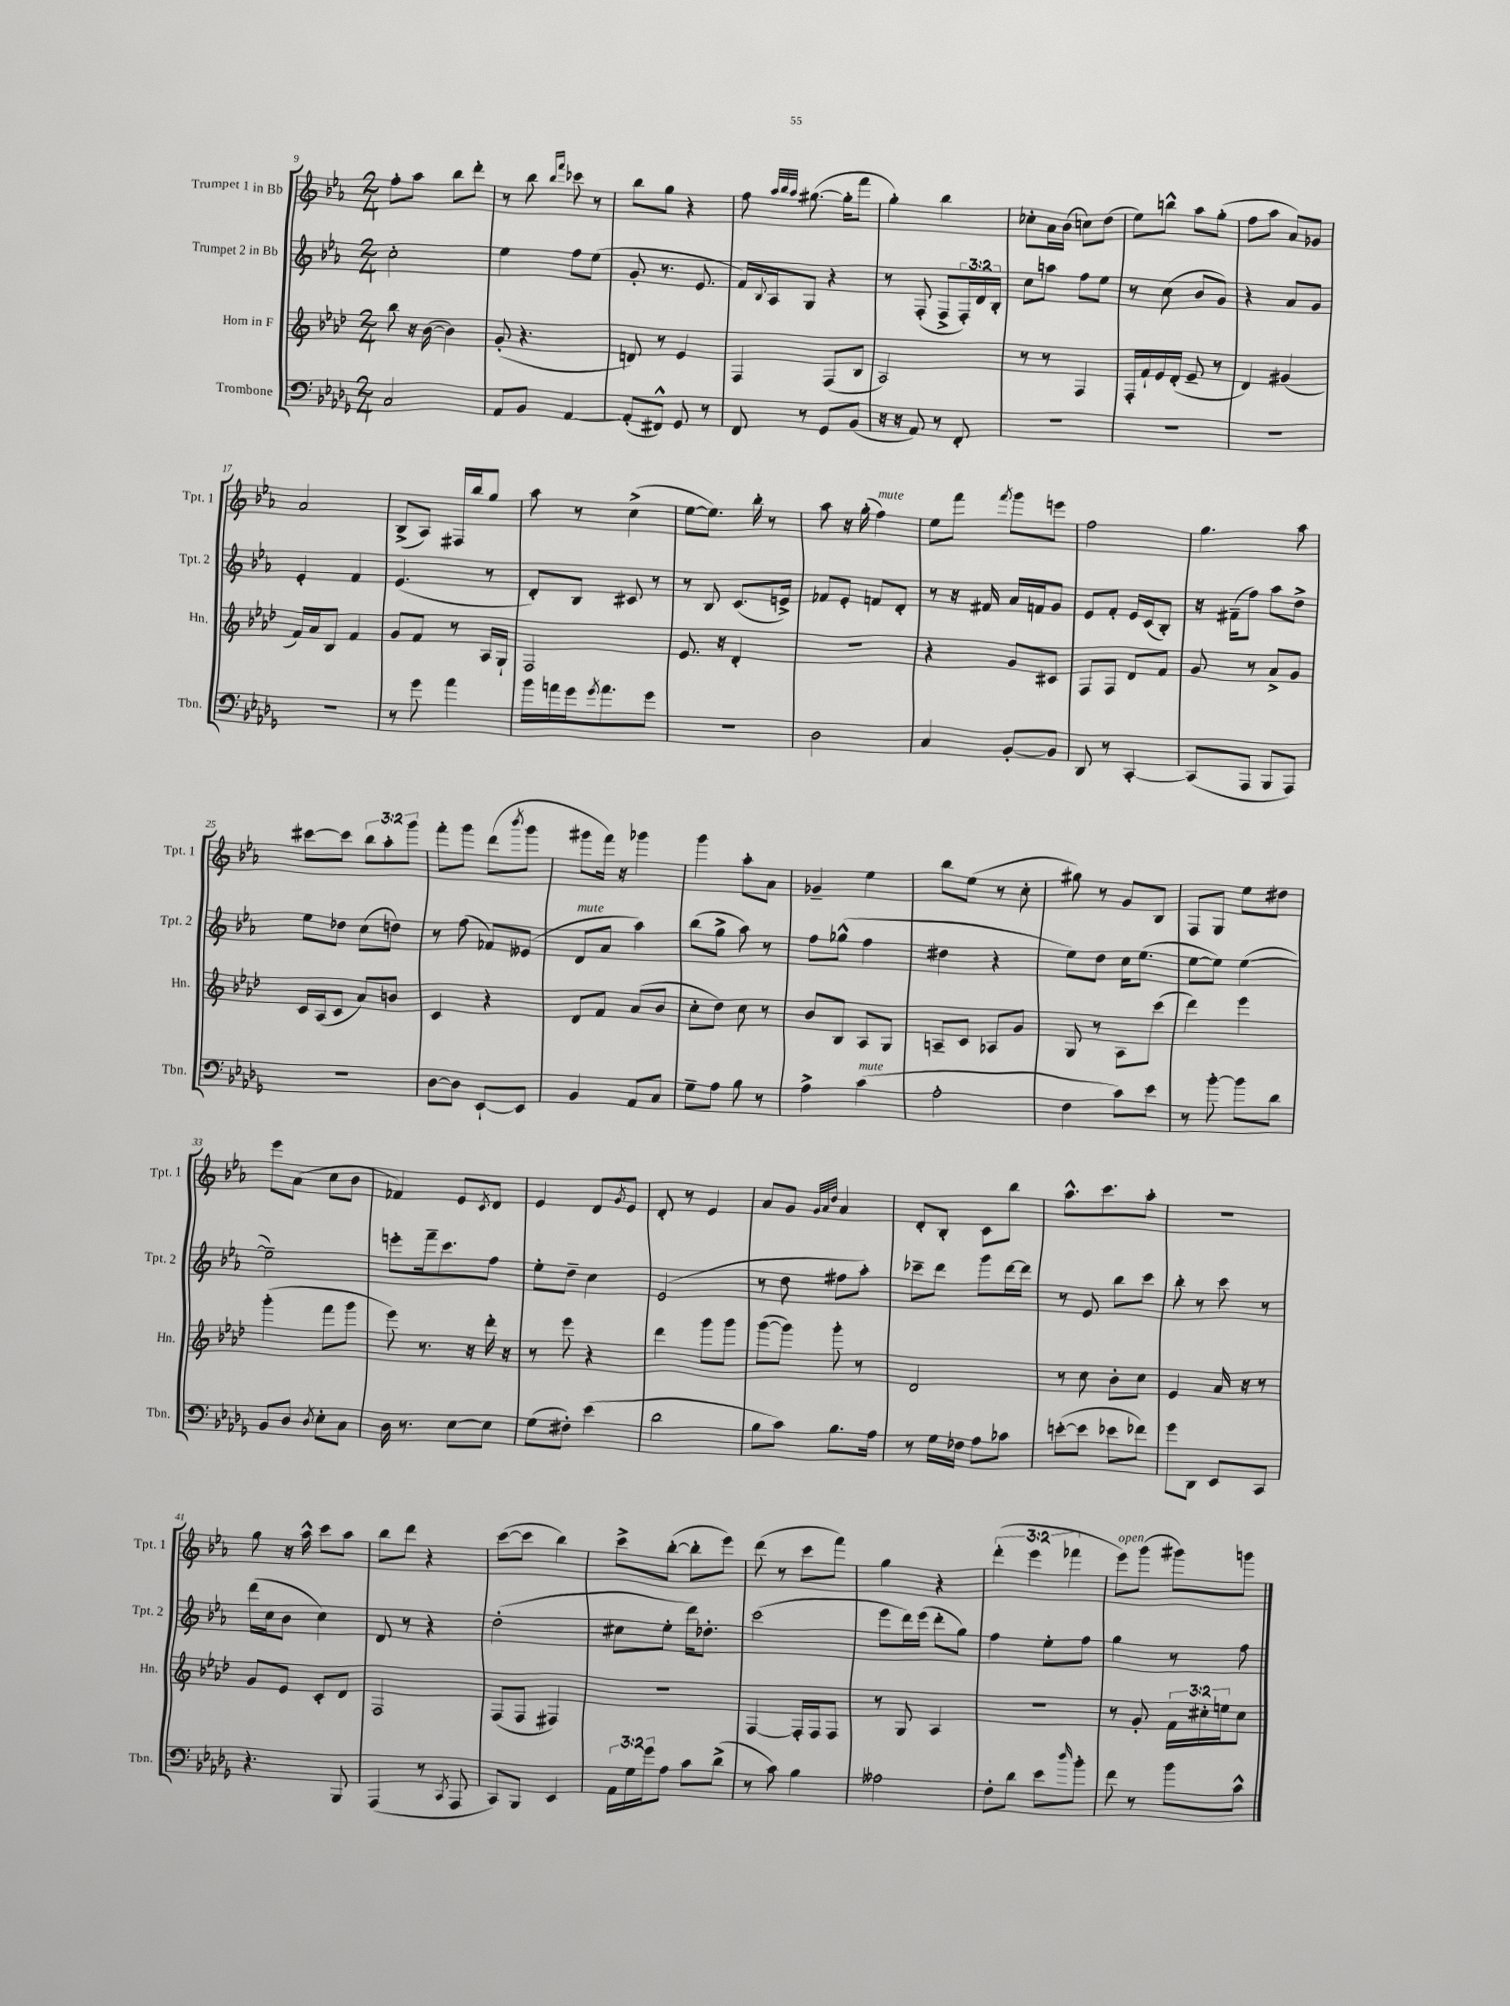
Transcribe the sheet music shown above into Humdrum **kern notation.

**kern	**kern	**kern	**kern
*part4	*part3	*part2	*part1
*staff4	*staff3	*staff2	*staff1
*I"Trombone	*I"Horn in F	*I"Trumpet 2 in Bb	*I"Trumpet 1 in Bb
*I'Tbn.	*I'Hn.	*I'Tpt. 2	*I'Tpt. 1
*clefF4	*clefG2	*clefG2	*clefG2
*k[b-e-a-d-g-]	*k[b-e-a-d-]	*k[b-e-a-]	*k[b-e-a-]
*M2/4	*M2/4	*M2/4	*M2/4
=9	=9	=9	=9
2C/	8bb-\	2cc'\	8ff'\L
.	16r	.	8aa-\J
.	([16b-\	.	.
.	4b-\])	.	8bb-\L
.	.	.	8ddd'\J
=10	=10	=10	=10
8AA-/L	(8g'/	4ee-\	8r
8BB-/J	4.r	.	8bb-\
.	.	.	16qqbb-/LL
.	.	.	16qqfff/JJ
[4AA-/	.	8ff\L	8ccc-X\
.	.	(8ee-\J	8r
=11	=11	=11	=11
(8AA-'/L]	8dn/)	8g'/	8bb-\L
8FF#X^^/J)	8r	8.r	8gg\J
8GG-/	4e-/	.	4r
.	.	8.e-/	.
8r	.	.	.
=12	=12	=12	=12
8FF/	4F/	16f/LL)	8ff\
.	.	8qqB-/	.
.	.	16A-/J	.
.	.	.	32qqaa-/LLL
.	.	.	32qqbb-/
.	.	.	32qqaa-/JJJ
8r	.	8G/J	([8.gg#X\
8GG-/L	(8F/L	4r	.
.	.	.	16gg#'\KL]
(8BB-/J	8B-/J	.	8fff\J
=13	=13	=13	=13
16r	2A-/)	8r	4gg'\)
16r	.	.	.
8AA-/)	.	(8F'/	.
8r	.	8F^/L	4bb-\
8FF'/	.	24F'/L)	.
.	.	24d/	.
.	.	24B-'/JJ	.
=14	=14	=14	=14
2r	8r	8cc\L	8cc-X'\L
.	8r	8aan\J	16a-\L
.	.	.	(16b-\JJ
.	4F/	8ff\L	8ccn\L)
.	.	8ee-\J	(8dd\J
=15	=15	=15	=15
2r	16F'/LL	8r	8ee-\L)
.	16f`/	.	.
.	16e-/	(8cc\	8bbn^^\J
.	(16d-'/JJ	.	.
.	8e-~/	8b-/L	8aa-\L
.	8r	8g/J)	(8gg'\J
=16	=16	=16	=16
2r	4d-/)	4r	8ff\L
.	.	.	8aa-\J
.	(4g#X/	8a-/L	8a-/L)
.	.	8g/J	8g-X/J
!!LO:LB:g=z
=17	=17	=17	=17
2r	16f/LL)	4e-'/	2a-/
.	16a-/J	.	.
.	8B-/J	.	.
.	4f/	4f/	.
=18	=18	=18	=18
8r	8g/L	(4.e-/	(8B-^/L
8g-\	8f/J	.	8A-/J)
4a-\	8r	.	16F#X/LL
.	.	.	16bb-/J
.	16A-/LL	8r	8gg/J
.	16G`/JJ	.	.
=19	=19	=19	=19
16b-\LL	2F/	8d'/L)	8aa-\
16an\	.	.	.
16g-\J	.	8B-/J	8r
8qg-/	.	.	.
8.a\	.	.	.
.	.	8c#X/	(4cc^\
8g-\J	.	8r	.
=20	=20	=20	=20
2r	8.e-/	8r	[8ee-\L
.	.	8B-/	8.ee-\J])
.	16r	.	.
.	4d-'/	(8.c/L	.
.	.	.	16bb-'\
.	.	.	8r
.	.	16en^/Jk)	.
=21	=21	=21	=21
2D-\	2r	8f-X/L	8aa-\
.	.	8e-'/J	16r
.	.	.	(16gg'\
!	!	!	!LO:TX:a:i:t=mute
.	.	8fn/L	4ff\)
.	.	8d'/J	.
=22	=22	=22	=22
4C/	4r	8r	8ee-\L
.	.	16r	8fff\J
.	.	16f#X/	.
.	.	.	8qfff/
[8BB-'/L	8g/L	16a-/LL	8ggg\L
.	.	16fn/J	.
8BB-/J]	8c#X/J	8g/J	8eeen\J
=23	=23	=23	=23
8DD-/	8F/L	8e-/L	2ff\
8r	8F/J	8f'/J	.
[4CC'/	8d-/L	16e-/LL	.
.	.	(16c/J	.
.	8f/J	8B-'/J)	.
=24	=24	=24	=24
(8CC/L]	8g/	16r	4.gg\
.	.	(16f#X~\KL	.
8AAA-/J	8r	8ff\J)	.
8BBB-/L	8a-^/L	8aa-\L	.
8AAA-/J)	8g/J	8dd^\J	8aa-\
!!LO:LB:g=z
=25	=25	=25	=25
2r	16c/LL	8ee-\L	[8ccc#X\L
.	(16A-/J	.	.
.	8c/J	8dd-X\J	8ccc#\J]
.	8a-/L)	(8cc\L	12bb-\L
.	.	.	12aa-'\
.	8bn/J	8ddn\J)	.
.	.	.	12ggg\J
=26	=26	=26	=26
[8D-\L	4c/	8r	8fff'\L
8D-\J]	.	(8ff\	8ggg\J
[8EE-`/L	4r	8f-X/L)	(8ddd\L
.	.	.	8qbbb-/
8EE-/J]	.	(8e--X/J	8ggg\J
=27	=27	=27	=27
!	!	!LO:TX:a:i:t=mute	!
4BB-/	8d-/L	8d/L	8ggg#X\L
.	8f/J	8a-/J	16fff\Jk)
.	.	.	16r
8AA-/L	(8a-/L	4aa-\)	4ggg-X\
8C/J	8b-/J	.	.
=28	=28	=28	=28
8G-~\L	8cc'\L	(8bb-\L	4ggg\
8A-\J	8dd-\J)	8gg^\J	.
8B-\	8cc\	8aa-\)	8aa-'\L
8r	8r	8r	8a-\J
=29	=29	=29	=29
4A-^\	8b-/L	8ff\L	4g-X~/
.	8B-/J	(8gg-X^^\J	.
!LO:TX:a:i:t=mute	!	!	!
(4c\	8A-/L	4ff\	4ee-\
.	8G/J	.	.
=30	=30	=30	=30
2A-'\	8An~/L	4dd#X\	8bb-\L
.	8c/J	.	(8ee-\J
.	8A-X/L	4r	8r
.	8g/J	.	8cc'\
=31	=31	=31	=31
4F\	8G/	8ee-\L)	8gg#X\)
.	8r	8dd\J	8r
8c\L)	8A-\L	16cc\KL	8g/L
.	.	(8.ee-\J	.
8e-\J	(8ccc\J	.	8B-/J
=32	=32	=32	=32
8r	4ddd-\)	[8ee-\L	8F/L
[8b-'\	.	8ee-\J])	8G/J
8b-\L]	4eee-\	([4ee-\	8ee-\L
8d-\J	.	.	8dd#X\J
!!LO:LB:g=z
=33	=33	=33	=33
8BB-/L	(4ggg'\	2ee-~\])	8eee-\L
8D-/J	.	.	(8a-\J
8qD-/	.	.	.
8E-'\L	8fff\L	.	8cc\L
8C\J	8ggg\J	.	8b-\J
=34	=34	=34	=34
16D-\	8eee-\)	8eeen'\L	4f-X/)
8.r	.	.	.
.	8.r	16fff~\k	.
.	.	8.ccc\	.
[8E-\L	.	.	8e-/L
.	16r	.	.
.	.	.	8qc/
8E-\J]	16ddd-'\	8ff\J	8d/J
.	16r	.	.
=35	=35	=35	=35
(8G-\L	8r	8ee-'\L	4e-/
8F#X'\J)	8eee-\	8dd~\J	.
(4e-\	4r	4cc\	8d/L
.	.	.	8qg/
.	.	.	8e-/J
=36	=36	=36	=36
2d-\	4ddd-\	(2e-/	8d'/
.	.	.	8r
.	8ggg\L	.	4e-/
.	8ggg\J	.	.
=37	=37	=37	=37
8B-\L	([8ggg\L	8r	8a-/L
8c\J)	8ggg\J])	8dd\	8g/J
.	.	.	32qqg/LLL
.	.	.	32qqa-/
.	.	.	32qqdd/JJJ
8.B-\L	8ggg'\	8ff#X\L	4a-/
.	8r	8aa-'\J)	.
16A-\Jk	.	.	.
=38	=38	=38	=38
8r	2d-/	8ccc-X~\L	8d'/L
16G-\LL	.	8ddd\J	8B-'/J
16F-X\JJ	.	.	.
8A-\L	.	8ggg\L	8c\L
8c-X\J	.	[16ddd\L	8bb-\J
.	.	16ddd\JJ]	.
=39	=39	=39	=39
([8en'\L	8r	8r	8.aa-^^\L
8e\J]	8cc\	8e-/	.
.	.	.	8.ccc\
8e-X\L	8b-'\L	8bb-\L	.
8f-X\J)	8cc\J	8ccc\J	8aa-'\J
=40	=40	=40	=40
8g-\L	4e-/	8bb-'\	2r
8DD-\J	.	8r	.
8EE-/L	16a-/	8ccc\	.
.	16r	.	.
8CC/J	8r	8r	.
!!LO:LB:g=z
=41	=41	=41	=41
4.r	8g/L	(16ddd\LL	8gg\
.	.	16cc\J	.
.	8e-/J	8b-\J	16r
.	.	.	16aa-^^\
.	8c'/L	4cc\)	8ccc\L
8BBB-/	8d-/J	.	8aa-\J
=42	=42	=42	=42
(4AAA-/	2F/	8d/	8bb-\L
.	.	8r	8ddd\J
8r	.	4r	4r
8qCC/	.	.	.
8AAA-/	.	.	.
=43	=43	=43	=43
8CC/L)	(8F/L	(2dd'\	([8ccc\L
8BBB-/J	8F/J	.	8ccc\J]
4EE-/	4F#X/)	.	4bb-\)
=44	=44	=44	=44
24AA-\LL	2r	8cc#X\L	8ccc^\L
24G-\	.	.	.
24g-\J	.	.	.
8A-\J	.	8ee-'\J	([8bb-'\J
8c\L	.	16ddd\KL)	8bb-'\L]
.	.	8.dd-X'\J	.
(8d-^\J	.	.	8eee-\J)
=45	=45	=45	=45
8r	[4F/	(2ccc\	(8ddd\
8c\)	.	.	8r
4B-\	16F'/LL]	.	8ccc\L
.	16F/J	.	.
.	8F/J	.	8fff\J)
=46	=46	=46	=46
2A--X\	8r	8eee-\L	4gg\
.	8G/	16ddd\L)	.
.	.	(16eee-\JJ	.
.	4A-/	8ddd'\L	4r
.	.	8gg\J)	.
=47	=47	=47	=47
8F'\L	2r	4ff\	(6ddd'\
8d-\J	.	.	.
.	.	.	6eee-\
8e-\L	.	8ee-'\L	.
.	.	.	6fff-X\
16qqdd-/	.	.	.
8b-'\J	.	8ff\J	.
=48	=48	=48	=48
!	!	!	!LO:TX:a:i:t=open
8f\	8r	4gg\	8eee-\L)
8r	8g'/	.	(8ggg\J
8b-\L	24f\LL	8r	8ggg#X\L)
.	24cc#X'\	.	.
.	24een\J	.	.
8c^^\J	8cc#\J	8ff\	8gggn\J
==	==	==	==
*-	*-	*-	*-
